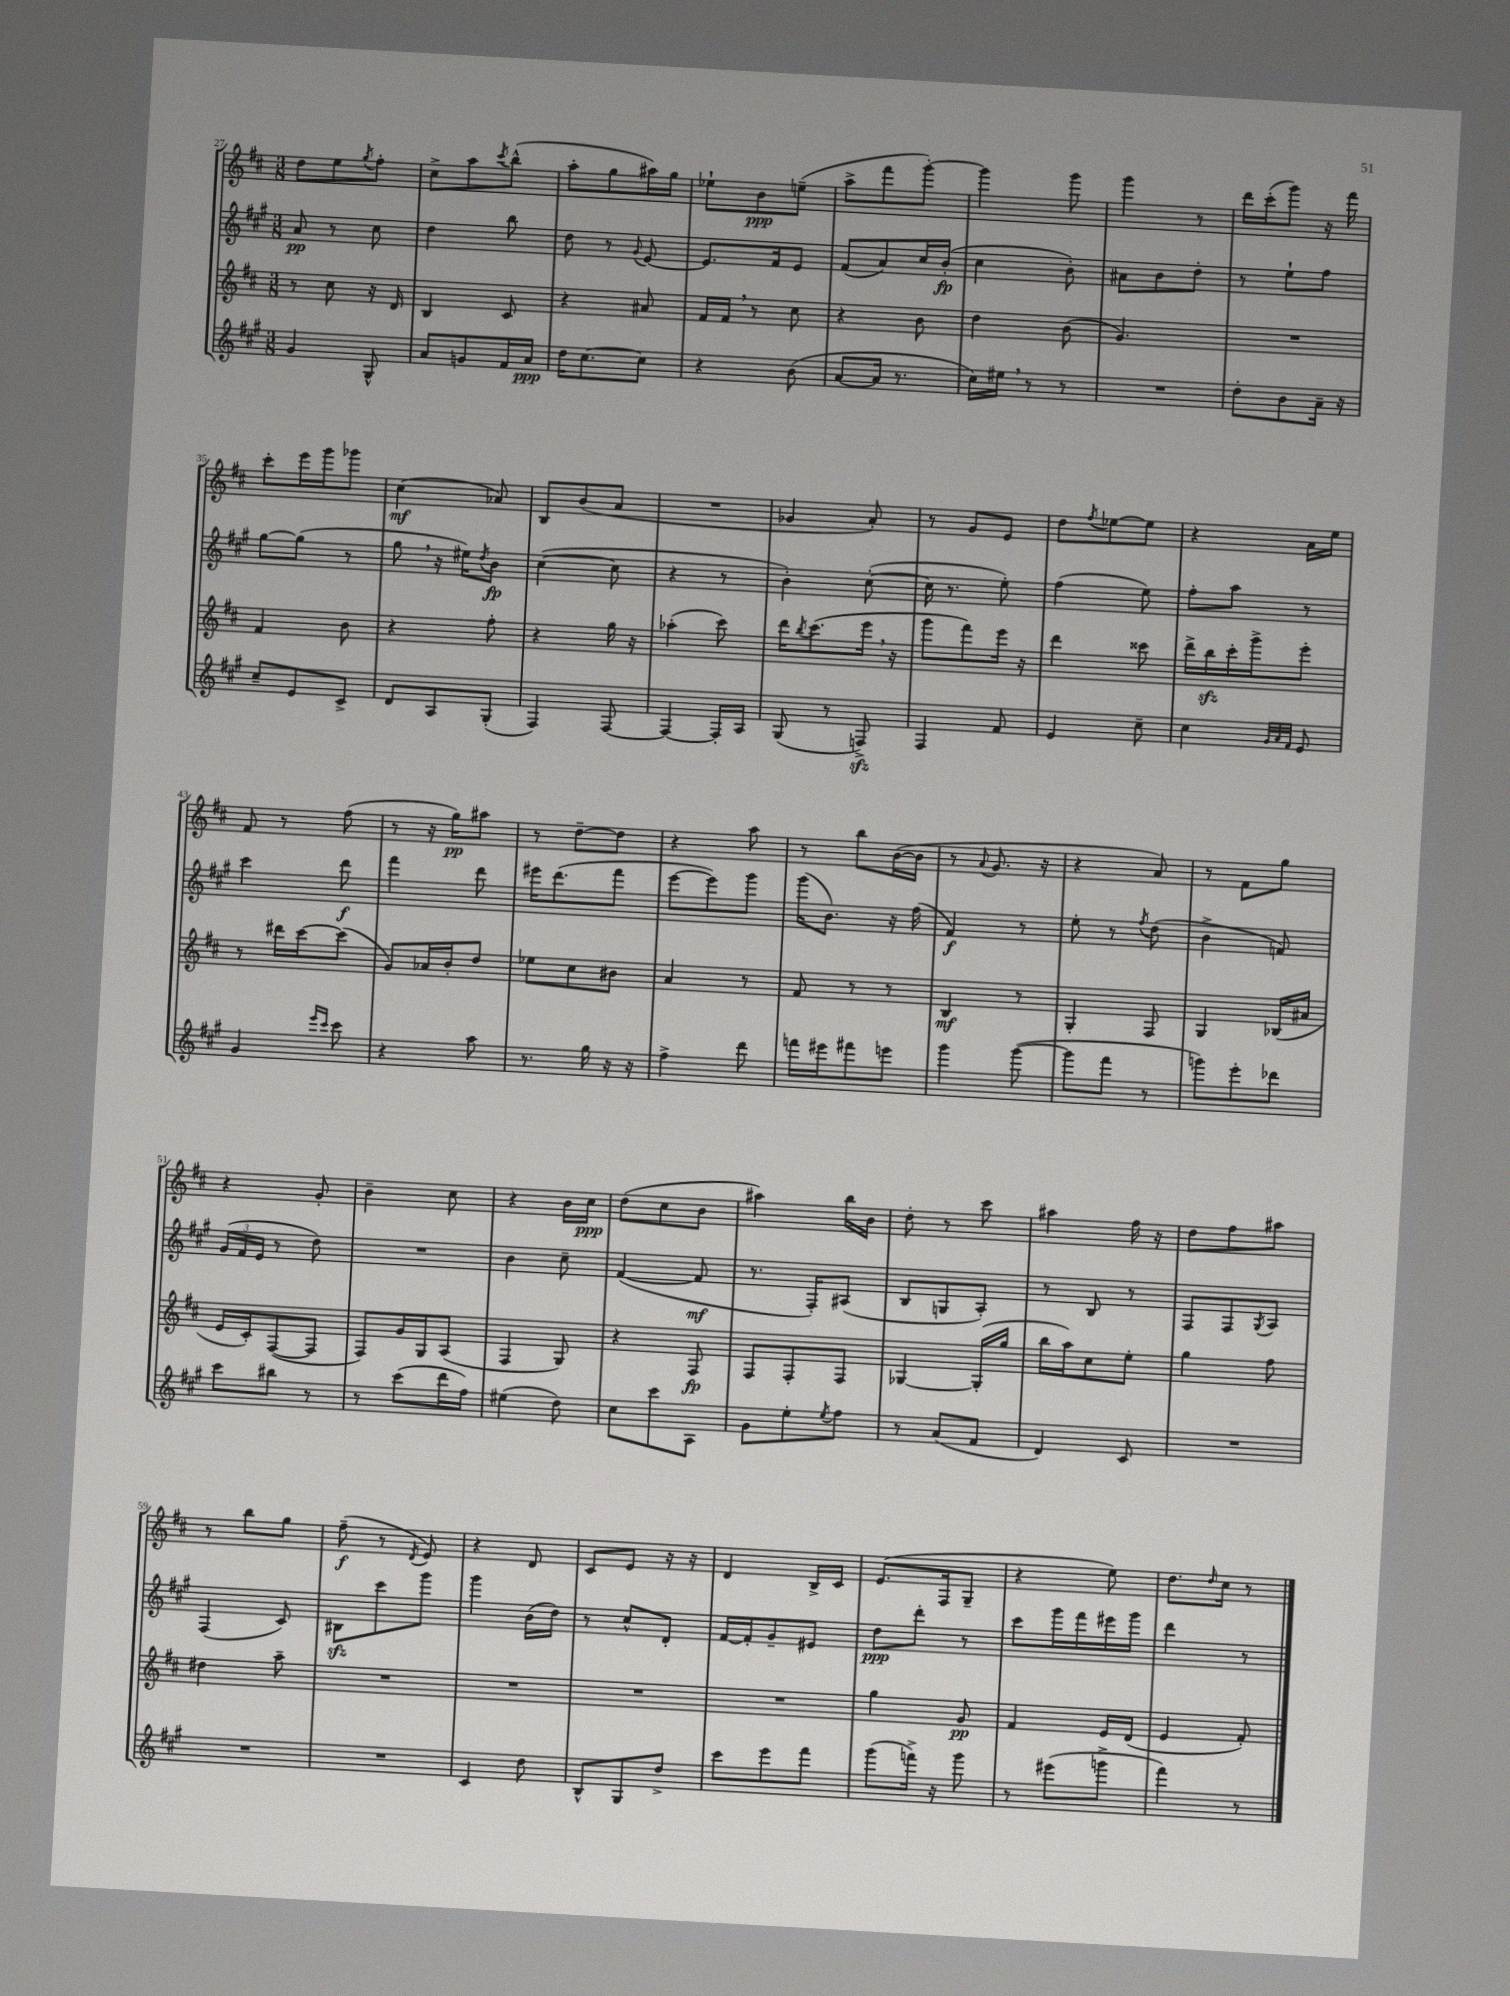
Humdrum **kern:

**kern	**kern	**kern	**kern
*staff4	*staff3	*staff2	*staff1
*clefG2	*clefG2	*clefG2	*clefG2
*k[f#c#g#]	*k[f#c#]	*k[f#c#g#]	*k[f#c#]
*M3/8	*M3/8	*M3/8	*M3/8
4g#/	8r	8a/	8dd\L
.	8cc#\	8r	8ee\
.	.	.	8qgg/
8G#^^/	16r	8cc#\	8ff#'\J
.	16d/	.	.
=	=	=	=
8a/L	4B/	4dd\	8cc#^\L
8g/	.	.	8aa\
.	.	.	8qccc#/
16f#/L	8c#/	8bb\	(8bb^^\J
16a/JJ	.	.	.
=	=	=	=
16dd\LK	4r	8dd\	8aa'\L
[8.cc#\	.	.	.
.	.	8r	8gg\
.	.	8qqg#/	.
8cc#\]J	8a#/	[8e/	16aa#\L)
.	.	.	16gg\JJ
=	=	=	=
4r	16f#/LL	8.e/]L	8ee-`\L
.	16f#/JJ	.	.
.	8r	.	8b\
.	.	16f#/k	.
(8b\	8cc#\	8e/J	(8ee~\J
=	=	=	=
[8a/L	4r	(8f#/L	8aa^\L
16a/]Jk	.	8a/)	8fff#\
8.r	.	.	.
.	8b\	16cc#/L	[8ggg'\J)
.	.	(16b'/JJ	.
=	=	=	=
16cc#\LL)	4dd\	4cc#\	4ggg\]
16ee#\JJ	.	.	.
8r	.	.	.
8r	(8b\	8b'\)	8ggg\
=	=	=	=
4.r	4.g/)	8a#\L	4ggg\
.	.	8b\	.
.	.	8dd'\J	8r
=	=	=	=
8dd'\L	4.r	8r	16ddd\LL
.	.	.	(16ccc#'\J
8b\	.	8ee`\L	8ggg\J)
16a~\Jk	.	8ff#\J	16r
16r	.	.	16fff#\
=	=	=	=
8cc#~/L	4f#/	[8gg#\L	8ccc#'\L
8e/	.	(8gg#\]J	16eee\L
.	.	.	16ggg\J
8c#^/J	8b\	8r	8ggg-\J
=	=	=	=
8d/L	4r	8gg#\	(4cc#\
8A/	.	16r	.
.	.	16ee#\LK)	.
.	.	8qdd/	.
(8G#'/J	8ff#'\	8b\J	8a-/)
=	=	=	=
4F#/)	4r	([4cc#\	8B/L
.	.	.	(8b/
[8F#/	16gg\	8cc#\]	8a/J
.	16r	.	.
=	=	=	=
4F#/_	(4aa-'\	4r	4.r
16F#'/]LL	8ccc#\)	8r	.
16A/JJ	.	.	.
=	=	=	=
(8G#/	16ddd\LK	4b'\)	4g-/
.	8qbb/	.	.
.	(8.ccc#\	.	.
8r	.	.	.
8F^/)	16eee\Jk	([8cc#'\	8a'/)
.	16r	.	.
=	=	=	=
4F#/	8ggg\L	16cc#\]	8r
.	.	8.r	.
.	8fff#\)	.	8g/L
8f#/	16eee\Jk	8ee'\)	8e/J
.	16r	.	.
=	=	=	=
4e/	4ddd\	(4ff#\	8dd\L
.	.	.	8qff#/
.	.	.	[8ee-\
8cc#~\	8ccc##\	8ee\)	8ee-\]J
=	=	=	=
4cc#\	16ddd^\LL	8ff#'\L	4r
.	16bb\	.	.
.	16ccc#'\	8aa\J	.
.	16ggg^\J	.	.
32qqg#/LLL	.	.	.
32qqa/	.	.	.
32qqf#/JJJ	.	.	.
8e/	8eee'\J	8r	16a\LL
.	.	.	16ee\JJ
=	=	=	=
4g#/	8r	4ccc#\	8f#/
.	16ddd#\LL	.	8r
.	[16ccc#\J	.	.
16qqeee/LL	.	.	.
16qqccc#/JJ	.	.	.
8ccc#\	(8ccc#\]J	8ddd\	(8ff#\
=	=	=	=
4r	8g/L)	4fff#\	8r
.	16a-/L	.	16r
.	16b'/J	.	16gg\LK)
8aa\	8dd/J	8ddd\	8aa#\J
=	=	=	=
8.r	8ee-\L	16eee#\LK	8r
.	.	(8.ddd\	.
.	8cc#\	.	[8dd~\L
16gg#\	.	.	.
16r	8b#\J	8fff#\J	8dd\]J
16r	.	.	.
=	=	=	=
4ff#^\	4a/	[8eee\L	4r
.	.	8eee\])	.
8ddd\	8r	8ggg#\J	8aa\
=	=	=	=
16fff\LL	8f#/	(16ggg#\LK	8r
16eee#\J	.	8.b\J)	.
8fff#\	8r	.	8bb\L
8eee\J	8r	16r	([16b\L
.	.	(16ff#\	16b\]JJ
=	=	=	=
4ggg#\	4B/	4f#/)	8r
.	.	.	8qqa/
.	.	.	8.g/
([8ggg#\	8r	8r	.
.	.	.	16r
=	=	=	=
8ggg#\]L	4G'/	8ee'\	4r
8fff#\J	.	8r	.
.	.	8qff#/	.
8r	8F#/	(8dd\	8a/)
=	=	=	=
8ggg\L)	4G/	4b^\	8r
8eee'\	.	.	8f#\L
8ddd-\J	(16B-/LL	8f/)	8gg\J
.	16a#/JJ	.	.
=	=	=	=
8ccc#\L	16e/LL	(24g#/LL	4r
.	.	24f#/	.
.	16c#'/J)	.	.
.	.	24e/JJ	.
8bb#\J	([8F#/	8r	.
8r	8F#/]J	8dd\)	8g'/
=	=	=	=
8r	8F#/L)	4.r	4b~\
(8ccc#\L	16g/L	.	.
.	16G/J	.	.
16ddd\L	(8A/J	.	8cc#\
16ff#\JJ)	.	.	.
=	=	=	=
(4ee#\	4F#/	4b\	4r
8dd\)	8G/)	8cc#~\	16b\LL
.	.	.	16cc#\JJ
=	=	=	=
8cc#\L	4r	([4f#/	(8dd\L
8ccc#\	.	.	8cc#\
8A\J	8F#/	8f#/]	8b\J
=	=	=	=
8g#\L	8F#/L	8.r	4aa#\)
8ee'\	8F#'/	.	.
.	.	16F#'/LK)	.
8qee/	.	.	.
8ff#\J	8F#/J	(8A#/J	16bb\LL
.	.	.	16b\JJ
=	=	=	=
8r	[4G-/	8B/L	8dd'\
(8a/L	.	8G/	8r
8f#/J	(16G-'/]LL	8A'/J)	8ccc#\
.	16gg/JJ	.	.
=	=	=	=
4d/)	16bb\LL	8r	4aa#\
.	16aa\J)	.	.
.	8cc#\	8B/	.
8c#/	8ee'\J	8r	16ff#\
.	.	.	16r
=	=	=	=
4.r	4gg\	8F#/L	8dd\L
.	.	8F#/	8ff#\
.	.	8qG#/	.
.	8ff#\	8A/J	8aa#\J
=	=	=	=
4.r	4dd#\	(4F#/	8r
.	.	.	8bb\L
.	8aa~\	8c#/)	8gg\J
=	=	=	=
4.r	4.r	8B#\L	(8ff#~\
.	.	8ccc#\	8r
.	.	.	8qd/
.	.	8ggg#\J	8e/)
=	=	=	=
4c#/	4.r	4ggg#\	4r
8dd\	.	(16b\LL	8d/
.	.	16dd\JJ)	.
=	=	=	=
8B^^/L	4.r	8r	8c#/L
8G#/	.	8cc#^^/L	8e/J
8dd^/J	.	8d'/J	16r
.	.	.	16r
=	=	=	=
8ccc#\L	4.r	[16f#/LL	4d/
.	.	16f#'/]J	.
8eee\	.	8g#~/	.
8fff#\J	.	8e#/J	16B^/LL
.	.	.	16c#/JJ
=	=	=	=
(8ggg#\L	4gg\	8dd\L	(8.e/L
16fff^\Jk)	.	8ddd'\J	.
16r	.	.	16F#/k
8ggg#\	8g/	8r	8G~/J
=	=	=	=
8r	4f#/	8ccc#\L	4r
(8eee#\L	.	16ggg#\L	.
.	.	16fff#\	.
8ggg^\J	16e/LL	16eee#\	8ee\)
.	(16d/JJ	16ggg#\JJ	.
=	=	=	=
4fff#\)	4e/	4ddd\	8.dd\L
.	.	.	16qqdd/
.	.	.	16cc#\Jk
8r	8f#'/)	8r	8r
==	==	==	==
*-	*-	*-	*-
